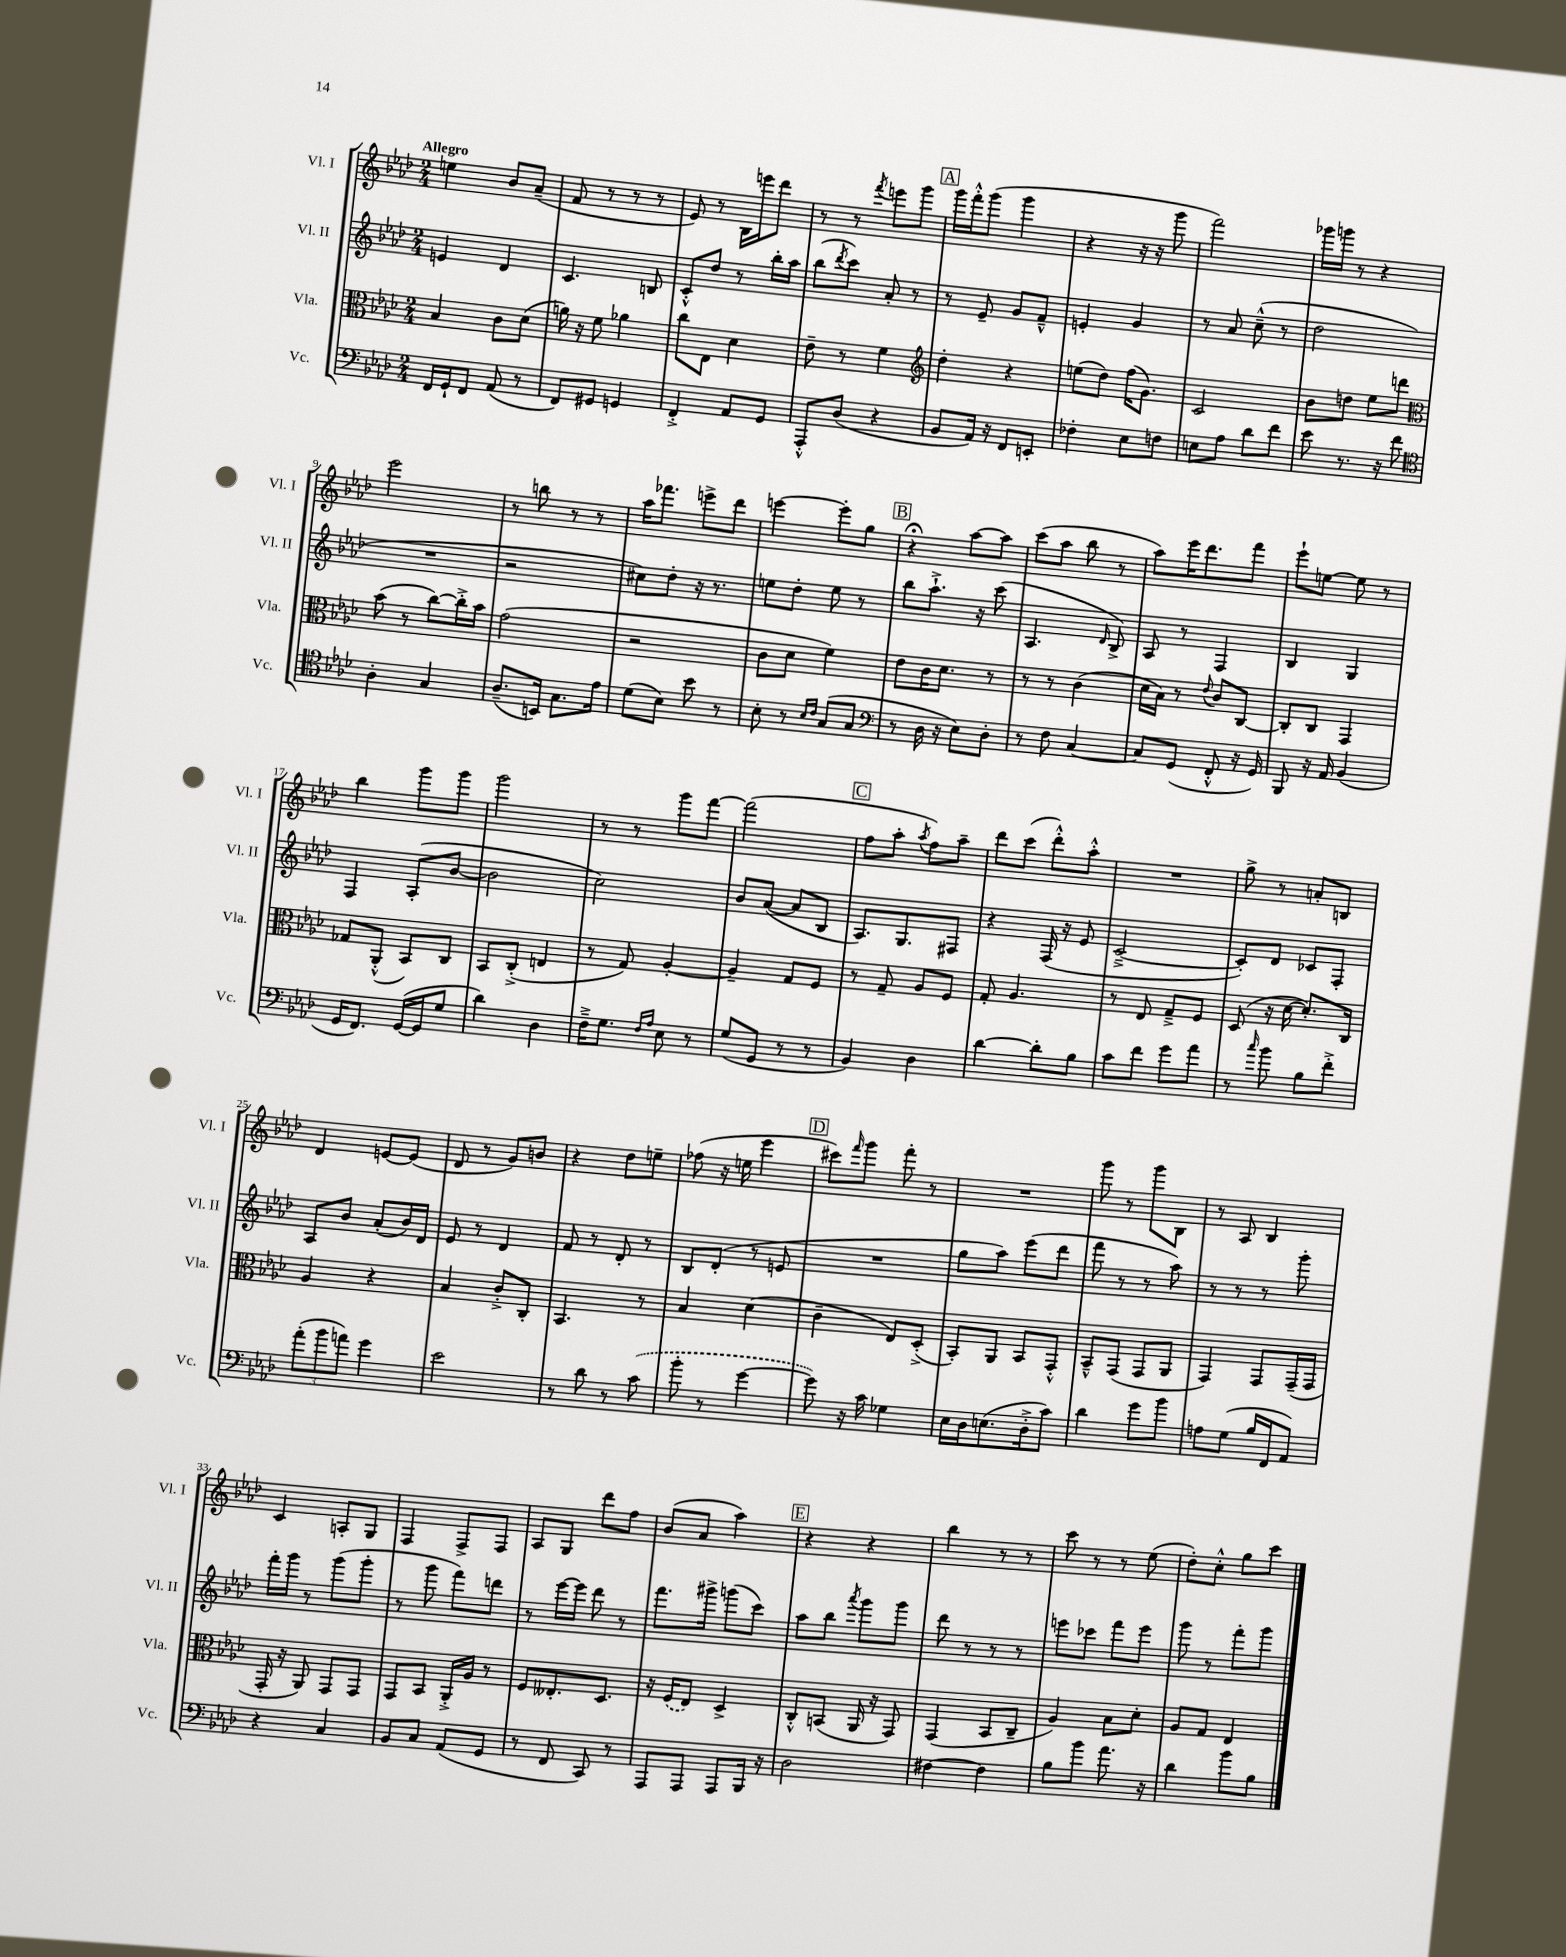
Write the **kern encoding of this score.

**kern	**kern	**kern	**kern
*part4	*part3	*part2	*part1
*staff4	*staff3	*staff2	*staff1
*I"Vc.	*I"Vla.	*I"Vl. II	*I"Vl. I
*I'Vc.	*I'Vla.	*I'Vl. II	*I'Vl. I
*clefF4	*clefC3	*clefG2	*clefG2
*k[b-e-a-d-]	*k[b-e-a-d-]	*k[b-e-a-d-]	*k[b-e-a-d-]
*M2/4	*M2/4	*M2/4	*M2/4
=1	=1	=1	=1
!	!	!	!LO:TX:a:B:t=Allegro
16FF/LL	4B-/	4en/	4een\
16GG`/J	.	.	.
8FF/J	.	.	.
(8AA-/	8c\L	4d-/	8b-/L
8r	(8d-\J	.	(8a-~/J
=2	=2	=2	=2
8FF/L)	16an\)	4.c/	8f/
.	16r	.	.
8GG#X/J	8f\	.	8r
4GGn/	4a-X\	.	8r
.	.	8Bn/	8r
=3	=3	=3	=3
4FF'^/	8cc\L	8c'^^/L	8e-/)
.	8E-\J	8dd-/J	8r
8AA-/L	4d-\	8r	16B-\LL
.	.	.	16eeen\J
8GG/J	.	16bb-'\LL	8ddd-\J
.	.	16aa-\JJ	.
=4	=4	=4	=4
8AAA-'^^/L	8e-~\	(8bb-\L	8r
.	.	8qddd-/	.
(8D-/J	8r	8ccc\J)	8r
.	.	.	8qfff/
4r	4f\	8a-'/	8eeen\L
.	.	8r	8ggg\J
!!LO:REH:place=s1:t=A
=5	=5	=5	=5
*	*clefG2	*	*
8BB-/L	4dd-'\	8r	16ggg\LL
.	.	.	16fff'^^\J
16AA-/Jk)	.	8e-~/	(8ggg\J
16r	.	.	.
8FF/L	4r	8g/L	4ggg\
8EEn'/J	.	8f~^^/J	.
=6	=6	=6	=6
4F-X'\	(8een\L	4en'/	4r
.	8dd-\J)	.	.
8E-\L	(16ff\KL	4g/	16r
.	8.g\J)	.	16r
8Fn\J	.	.	8ggg\
=7	=7	=7	=7
8En\L	2c/	8r	2fff\)
8A-\J	.	8a-/	.
8d-\L	.	(8cc~^^\	.
8f\J	.	8r	.
=8	=8	=8	=8
8e-\	8b-\L	2dd-\	16ggg-X\LL
.	.	.	16gggn\JJ
8.r	8ddn\J	.	8r
.	8ee-\L	.	4r
16r	.	.	.
8f\	8dddn\J	.	.
!!LO:LB:g=z
=9	=9	=9	=9
*clefC4	*clefC3	*	*
4A-'\	(8b-\	2r	2eee-\
.	8r	.	.
4G/	[8cc\L)	.	.
.	16cc'^\L]	.	.
.	16b-\JJ	.	.
=10	=10	=10	=10
(8.A-~/L	(2g\	2r	8r
.	.	.	8bbn\
16BBn/Jk)	.	.	.
8.G\L	.	.	8r
.	.	.	8r
16e-\Jk	.	.	.
=11	=11	=11	=11
(8d-\L	2r	8cc#X\L)	16aa-\KL
.	.	.	8.fff-X\J
8B-\J)	.	8dd-'\J	.
8b-\	.	16r	8eeen^\L
.	.	8.r	.
8r	.	.	8ddd-\J
=12	=12	=12	=12
8B-'\	8c\L	8een\L	[4eeen\
8r	8d-\J	8dd-'\J	.
16qqB-/LL	.	.	.
16qqc/JJ	.	.	.
(8G/L	4f\)	8ee\	8eee'\L]
8G/J	.	8r	8gg\J
!!LO:REH:place=s1:t=B
=13	=13	=13	=13
*clefF4	*	*	*
8r	8e-\L	8bb-\L	4r;<
16D-\	16c\K	8.aa-`^\J	.
16r	8.d-\J	.	.
8E-\L)	.	.	[8aa-\L
.	.	16r	.
8D-'\J	8r	(8ccc\	8aa-\J]
=14	=14	=14	=14
8r	8r	4.A-/	(8ccc\L
8F\	8r	.	8aa-\J
[4C/	(4c\	.	8bb-\
.	.	16qqd-/	.
.	.	8B-^/)	8r
=15	=15	=15	=15
8C/L]	16d-\LL	8A-/	8aa-\L)
.	16B-\JJ)	.	.
(8GG/J	8r	8r	16eee-\K
.	.	.	8.ddd-\
.	8qqe-/	.	.
8FF'^^/	8c/L	4F/	.
16r	[8C/J	.	8fff\J
16GG/)	.	.	.
=16	=16	=16	=16
8BBB-/	8C'/L]	4B-/	8eee-`\L
16r	8C/J	.	[8een\J
16AA-/	.	.	.
(4BB-/	4GG/	4G/	8ee\]
.	.	.	8r
!!LO:LB:g=z
=17	=17	=17	=17
16GG/KL	8G-X/L	4F/	4bb-\
8.FF/J)	.	.	.
.	(8AA-'^^/J	.	.
([16GG/LL	8BB-/L)	(8A-'/L	8ggg\L
16GG/J]	.	.	.
8G/J	8C/J	[8b-/J	8ggg\J
=18	=18	=18	=18
4d-\)	8BB-/L	2b-\]	2ggg\
.	(8C'^/J	.	.
4D-\	4En/	.	.
=19	=19	=19	=19
16F~^\KL	8r	2cc\)	8r
8.G\J	.	.	.
.	8G/)	.	8r
16qqF/LL	.	.	.
16qqA-/JJ	.	.	.
8E-\	[4A-'/	.	8ggg\L
8r	.	.	[8fff\J
=20	=20	=20	=20
(8G/L	4A-~/]	8b-/L	(2fff\]
8GG/J	.	([8a-/J	.
8r	8G/L	8a-/L]	.
8r	8F/J	8B-/J	.
!!LO:REH:place=s1:t=C
=21	=21	=21	=21
4BB-/)	8r	8.A-/L)	8ff\L
.	8G~/	.	8aa-'\J
.	.	8.G/	.
.	.	.	8qaa-/
4D-\	8A-/L	.	8ff\L)
.	8F/J	8F#X/J	8aa-~\J
=22	=22	=22	=22
[4d-\	8G'/	4r	8ddd-\L
.	4.A-/	.	(8ccc\J
8d-'\L]	.	(16F/	8ddd-'^^\L)
.	.	16r	.
8B-\J	.	8e-/	8aa-'^^\J
=23	=23	=23	=23
8c\L	8r	[2c~^/	2r
8f\J	8E-/	.	.
8g\L	8G~^/L	.	.
8a-\J	8F/J	.	.
=24	=24	=24	=24
8r	(8D-/	8c'/L])	8gg^\
16qqcc/	.	.	.
8b-\	16r	8d-/J	8r
.	[16d-\	.	.
8B-\L	8.d-'/L])	8c-X/L	8an'/L
8f'^\J	.	8F'/J	8Bn/J
.	16C/Jk	.	.
!!LO:LB:g=z
=25	=25	=25	=25
(12a-'\L	4A-/	8A-/L	4d-/
12b-\	.	.	.
.	.	8b-/J	.
12an\J)	.	.	.
4g\	4r	(8a-'/L	[8en/L
.	.	16b-/L)	(8e/J]
.	.	16d-/JJ	.
=26	=26	=26	=26
2e-\	4B-/	8e-/	8d-/
.	.	8r	8r
.	8c'^/L	4d-/	8g/L)
.	8C'/J	.	8bn/J
=27	=27	=27	=27
8r	4.BB-/	8f/	4r
8d-\	.	8r	.
8r	.	8d-'/	8dd-\L
(8c\	8r	8r	8een~\J
=28	=28	=28	=28
8b-'\	4B-/	8B-/L	(8ff-X\
8r	.	(8d-'/J	16r
.	.	.	16een\
[4g\	(4d-\	8r	4eee-\
.	.	8en/	.
!!LO:REH:place=s1:t=D
=29	=29	=29	=29
8g\])	4c~\	2r	8ccc#X\L)
.	.	.	16qqfff/
16r	.	.	8ggg\J
16c\	.	.	.
4G-X\	8E-/L)	.	8fff'\
.	(8D-'^/J	.	8r
=30	=30	=30	=30
16E-\LL	8BB-'/L)	8gg\L	2r
16D-\J	.	.	.
(8.En\	8AA-/J	8aa-\J)	.
.	8BB-/L	(8eee-\L	.
16D-'^\k	.	.	.
8c\J)	8GG'^^/J	8ddd-\J	.
=31	=31	=31	=31
4d-\	8BB-~^^/L	8fff\	8ggg\
.	(8GG/J	8r	8r
8g\L	8GG/L	8r	8ggg\L
8b-\J	8AA-/J	8aa-\)	8B-\J
=32	=32	=32	=32
8An\L	4GG/)	8r	8r
(8G\J	.	8r	8A-/
16B-/LL	8GG/L	8r	4B-/
16FF/J	.	.	.
8AA-/J)	(16GG~/L	8ggg'\	.
.	16GG/JJ	.	.
!!LO:LB:g=z
=33	=33	=33	=33
4r	16GG'/	16fff'\LL	4c/
.	16r	16ggg\JJ	.
.	8AA-/)	8r	.
4C/	8GG/L	(8ggg\L	8An'/L
.	8GG/J	8ggg'\J	8G/J
=34	=34	=34	=34
8BB-/L	8GG/L	8r	4F/
8C/J	8BB-/J	8ggg\	.
(8AA-/L	16AA-'^/LL	8fff\L)	8F^/L
.	16A-/JJ	.	.
8GG/J	8r	8dddn\J	8F/J
=35	=35	=35	=35
8r	8F/L	8r	8A-/L
8FF/	8.E--X'/	[16eee-\LL	8G/J
.	.	16eee-\JJ]	.
8CC/)	.	8ddd-\	8ddd-\L
.	8.D-/J	.	.
8r	.	8r	8ff\J
=36	=36	=36	=36
8AAA-/L	16r	8.fff\L	(8b-/L
.	(16F/KL	.	.
8AAA-/J	8E-/J)	.	8a-/J
.	.	16ggg#X^\Jk	.
8AAA-/L	4D-^/	(8gggn\L	4aa-\)
16BBB-/Jk	.	8ccc\J)	.
16r	.	.	.
!!LO:REH:place=s1:t=E
=37	=37	=37	=37
2D-\	8C'^^/L	8aa-\L	4r
.	(8BBn/J	8bb-\J	.
.	.	8qaaa-/	.
.	16AA-/	8ggg\L	4r
.	16r	.	.
.	8GG/)	8ggg\J	.
=38	=38	=38	=38
[4F#X\	(4GG/	8ddd-\	4bb-\
.	.	8r	.
4F#\]	8BB-/L	8r	8r
.	8C~/J	8r	8r
=39	=39	=39	=39
8B-\L	4A-/)	8eeen\L	8ccc\
8b-\J	.	8ccc-X\J	8r
8.a-\	8B-\L	8fff\L	8r
.	8d-'\J	8eee\J	(8ee-\
16r	.	.	.
=40	=40	=40	=40
4d-\	8A-/L	8ggg\	8dd-'\L)
.	8G/J	8r	8cc'^^\J
8b-\L	4E-/	8fff'\L	8gg\L
8B-\J	.	8ggg\J	8ccc\J
==	==	==	==
*-	*-	*-	*-
